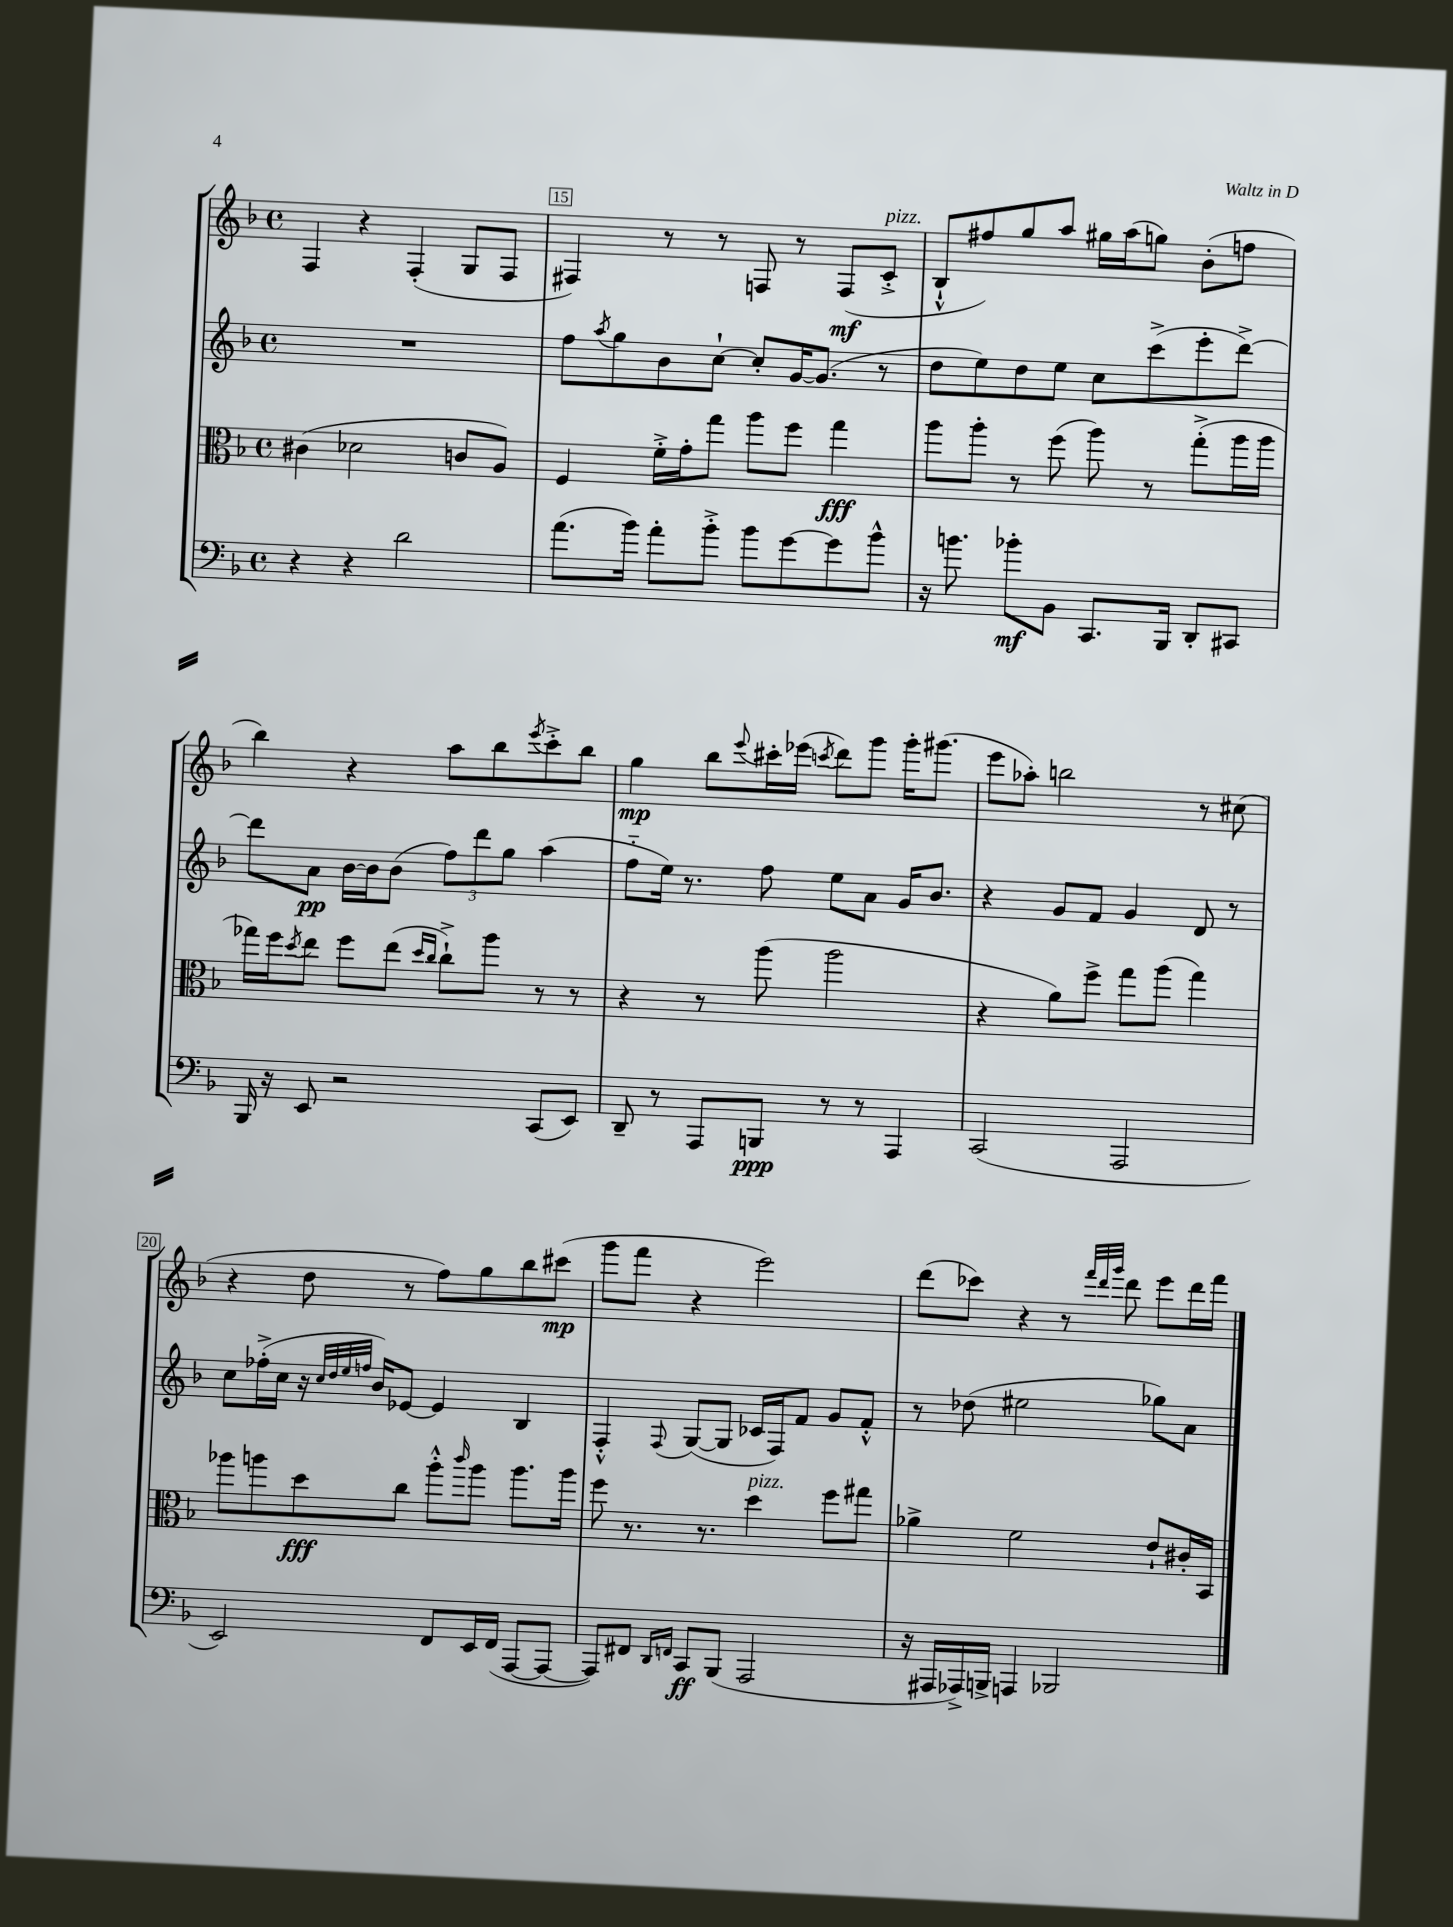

**kern	**dynam	**kern	**dynam	**kern	**dynam	**kern	**dynam
*part4	*part4	*part3	*part3	*part2	*part2	*part1	*part1
*staff4	*staff4	*staff3	*staff3	*staff2	*staff2	*staff1	*staff1
*clefF4	*	*clefC3	*	*clefG2	*	*clefG2	*
*k[b-]	*	*k[b-]	*	*k[b-]	*	*k[b-]	*
*M4/4	*	*M4/4	*	*M4/4	*	*M4/4	*
*met(c)	*	*met(c)	*	*met(c)	*	*met(c)	*
=14	=14	=14	=14	=14	=14	=14	=14
4r	.	(4c#X\	.	1r	.	4F/	.
4r	.	2d-X\	.	.	.	4r	.
2d\	.	.	.	.	.	(4F'/	.
.	.	8cn/L	.	.	.	8G/L	.
.	.	8A/J)	.	.	.	8F/J	.
=15	=15	=15	=15	=15	=15	=15	=15
(8.a\L	.	4F/	.	8ff\L	.	4F#X/)	.
.	.	.	.	8qaa/	.	.	.
.	.	.	.	8gg\	.	.	.
16b-\Jk)	.	.	.	.	.	.	.
8a'\L	.	16f'^\LL	.	8b-\	.	8r	.
.	.	16g'\J	.	.	.	.	.
8b-'^\J	.	8gg\J	.	[8cc`\J	.	8r	.
8b-\L	.	8aa\L	.	8cc'/L]	.	8Fn/	.
[8g\	.	8ff\J	.	[16g/K	.	8r	.
.	.	.	.	(8.g/J]	.	.	.
8g\]	.	4gg\	fff	.	.	(8F/L	mf
!	!	!	!	!	!	!LO:TX:a:i:t=pizz.	!
8b-^^\J	.	.	.	8r	.	8c'^/J	.
=16	=16	=16	=16	=16	=16	=16	=16
16r	.	8aa\L	.	8dd\L	.	8B-`^^/L	.
8.bn\	.	.	.	.	.	.	.
.	.	8aa'\J	.	8ee\)	.	8ff#X/)	.
8b-X'\L	mf	8r	.	8dd\	.	8gg/	.
8BB-\J	.	(8ff\	.	8ee\J	.	8aa/J	.
8.CC/L	.	8aa\)	.	8cc\L	.	16gg#X\LL	.
.	.	.	.	.	.	(16aa\J	.
.	.	8r	.	(8ccc^\	.	8ggn\J)	.
16BBB-/Jk	.	.	.	.	.	.	.
8DD'/L	.	(8gg'^\L	.	8eee'\	.	(8b-'\L	.
8CC#X/J	.	16aa\L	.	[8ddd^\J)	.	8ffn\J	.
.	.	16aa\JJ	.	.	.	.	.
!!LO:LB:g=z
=17	=17	=17	=17	=17	=17	=17	=17
16BBB-/	.	16gg-X\LL)	.	8ddd\L]	.	4bb-\)	.
16r	.	16ff\J	.	.	.	.	.
.	.	8qdd/	.	.	.	.	.
8EE/	.	8ee\J	.	8a\J	pp	.	.
2r	.	8ff\L	.	[16b-\LL	.	4r	.
.	.	.	.	16b-\J]	.	.	.
.	.	(8ee\J	.	(8b-\J	.	.	.
.	.	16qqdd/LL	.	.	.	.	.
.	.	16qqcc/JJ	.	.	.	.	.
.	.	8cc`^\L)	.	12ff\L)	.	8aa\L	.
.	.	.	.	12ddd\	.	.	.
.	.	8aa\J	.	.	.	8bb-\	.
.	.	.	.	12gg\J	.	.	.
.	.	.	.	.	.	8qeee/	.
(8CC/L	.	8r	.	(4aa\	.	8ccc'^\	.
8EE/J)	.	8r	.	.	.	8bb-\J	.
=18	=18	=18	=18	=18	=18	=18	=18
8DD~/	.	4r	.	8ff\L	.	4gg\	mp
8r	.	.	.	16ee\Jk)	.	.	.
.	.	.	.	8.r	.	.	.
8AAA/L	.	8r	.	.	.	8bb-\L	.
.	.	.	.	.	.	8qqeee/	.
8BBBn/J	ppp	(8aa\	.	8ff\	.	16ccc#X'\L	.
.	.	.	.	.	.	(16eee-X\JJ	.
.	.	.	.	.	.	8qcccn/	.
8r	.	2aa\	.	8ee\L	.	8ddd\L)	.
8r	.	.	.	8a\J	.	8ggg\J	.
4AAA/	.	.	.	16g/KL	.	16ggg'\KL	.
.	.	.	.	8.b-/J	.	(8.ggg#X\J	.
=19	=19	=19	=19	=19	=19	=19	=19
(2CC/	.	4r	.	4r	.	8eee\L	.
.	.	.	.	.	.	8aa-X'\J)	.
.	.	8a\L)	.	8g/L	.	2bbn\	.
.	.	8ff^\J	.	8f/J	.	.	.
2AAA/	.	8gg\L	.	4g/	.	.	.
.	.	(8aa\J	.	.	.	.	.
.	.	4gg\)	.	8d/	.	8r	.
.	.	.	.	8r	.	(8cc#X\	.
!!LO:LB:g=z
=20	=20	=20	=20	=20	=20	=20	=20
2EE/)	.	8aa-X\L	.	8cc\L	.	4r	.
.	.	8aan\	.	(16ff-X'^\L	.	.	.
.	.	.	.	16cc\JJ	.	.	.
.	.	8dd\	fff	16r	.	8dd\	.
.	.	.	.	32qqcc/LLL	.	.	.
.	.	.	.	32qqdd/	.	.	.
.	.	.	.	32qqee/	.	.	.
.	.	.	.	32qqffn/JJJ	.	.	.
.	.	.	.	16b-/KL)	.	.	.
.	.	8cc\J	.	[8e-X/J	.	8r	.
8FF/L	.	8aa'^^\L	.	4e-/]	.	8ff\L)	.
.	.	16qqccc/	.	.	.	.	.
16EE/L	.	8aa\J	.	.	.	8gg\	.
(16FF/JJ	.	.	.	.	.	.	.
[8AAA/L	.	8.aa\L	.	4B-/	.	8bb-\	.
8AAA/J_	.	.	.	.	.	(8ccc#X\J	mp
.	.	16aa\Jk	.	.	.	.	.
=21	=21	=21	=21	=21	=21	=21	=21
8AAA/L])	.	8ff\	.	4F'^^/	.	8ggg\L	.
8FF#X/J	.	8.r	.	.	.	8fff\J	.
16qqDD/LL	.	.	.	.	.	.	.
16qqFFn/JJ	.	.	.	8qqF/	.	.	.
8CC/L	ff	.	.	([8G/L	.	4r	.
.	.	8.r	.	.	.	.	.
(8BBB-/J	.	.	.	8G/J]	.	.	.
!	!	!LO:TX:a:i:t=pizz.	!	!	!	!	!
2AAA/	.	4dd\	.	16c-X/LL	.	2eee\)	.
.	.	.	.	16F/J)	.	.	.
.	.	.	.	8f/J	.	.	.
.	.	8ff\L	.	8g/L	.	.	.
.	.	8gg#X\J	.	8f'^^/J	.	.	.
=22	=22	=22	=22	=22	=22	=22	=22
16r	.	4a-X^\	.	8r	.	(8ddd\L	.
16AAA#X/LL	.	.	.	.	.	.	.
16AAA-X^/)	.	.	.	(8dd-X\	.	8ccc-X\J)	.
16BBBn^/JJ	.	.	.	.	.	.	.
4AAAn/	.	2f\	.	2ee#X\	.	4r	.
2BBB-X/	.	.	.	.	.	8r	.
.	.	.	.	.	.	32qqfff/LLL	.
.	.	.	.	.	.	32qqddd/	.
.	.	.	.	.	.	32qqggg/JJJ	.
.	.	.	.	.	.	8ddd\	.
.	.	8e`/L	.	8gg-X\L)	.	8eee\L	.
.	.	16c#X'/L	.	8a\J	.	16ddd\L	.
.	.	16BB-/JJ	.	.	.	16fff\JJ	.
==	==	==	==	==	==	==	==
*-	*-	*-	*-	*-	*-	*-	*-
